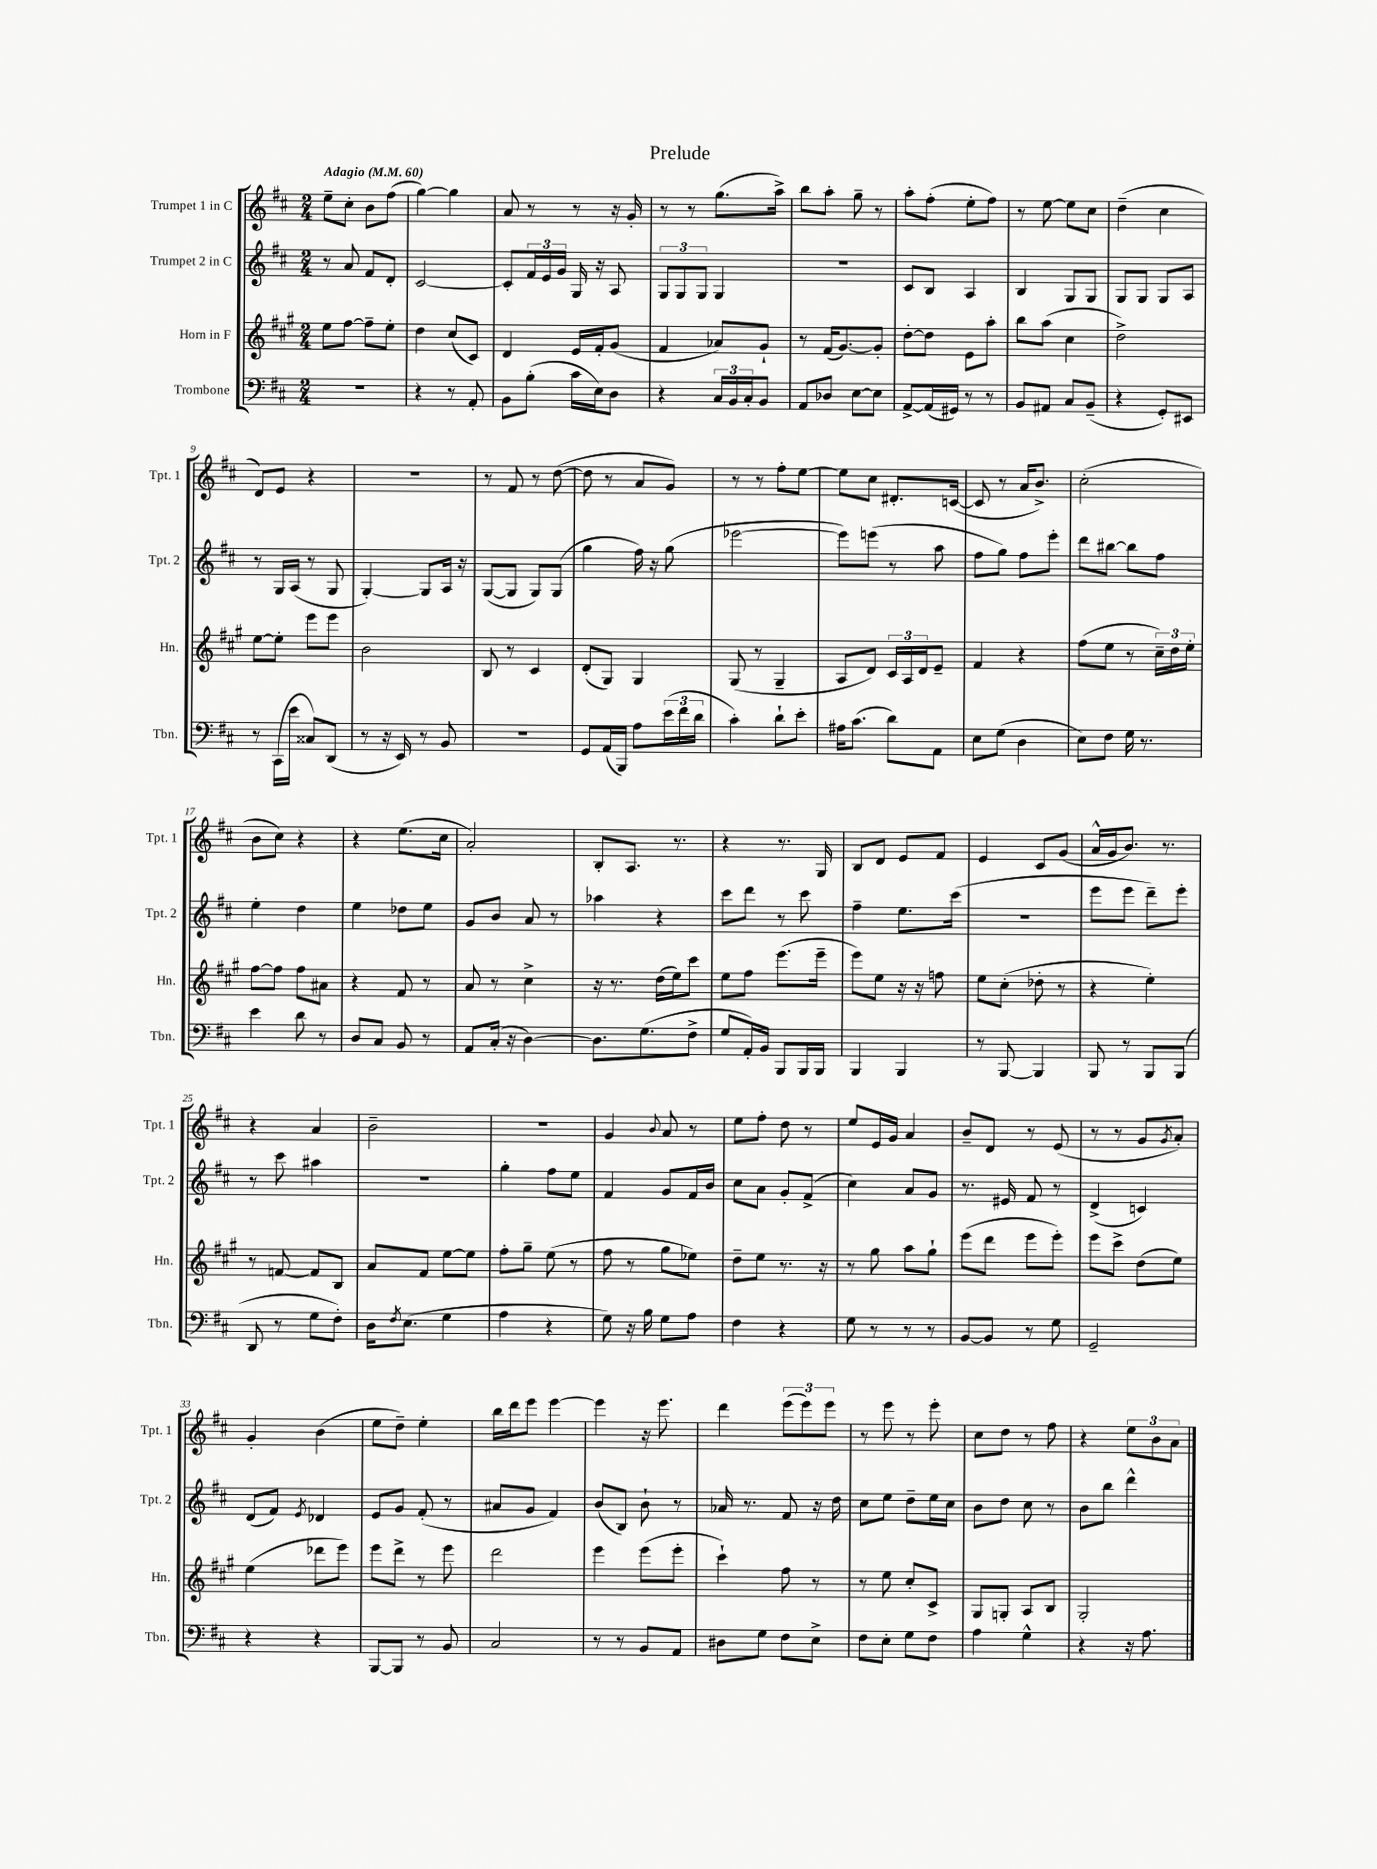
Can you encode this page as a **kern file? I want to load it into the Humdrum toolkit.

**kern	**kern	**kern	**kern
*staff4	*staff3	*staff2	*staff1
*clefF4	*clefG2	*clefG2	*clefG2
*k[f#c#]	*k[f#c#g#]	*k[f#c#]	*k[f#c#]
*M2/4	*M2/4	*M2/4	*M2/4
*MM60	*MM60	*MM60	*MM60
2r	8ee\L	8r	8ee~\L
.	[8ff#\J	8a/	8cc#'\J
.	8ff#~\]L	8f#/L	8b\L
.	8ee'\J	8d'/J	(8ff#\J
=	=	=	=
4r	4dd\	[2c#/	[4gg\)
8r	(8cc#/L	.	4gg\]
8AA'/	8c#/J)	.	.
=	=	=	=
8BB\L	4d/	8c#'/]L	8a/
(8B'\J	.	24f#/L	8r
.	.	24e/	.
.	.	24g/JJ	.
16c#\LL	16e/LL	16G/	8r
16E\J)	16f#'/J	16r	.
8D\J	(8g#/J	8A/	16r
.	.	.	16g'/
=	=	=	=
4r	4f#/	12G/L	8r
.	.	12G/	.
.	.	.	8r
.	.	12G/J	.
24C#/LL	8a-/L)	4G/	(8.gg\L
24BB/	.	.	.
24C#'/J	.	.	.
8BB/J	8g#`/J	.	.
.	.	.	16aa^\Jk)
=	=	=	=
8AA/L	8r	2r	8bb\L
8D-/J	(16f#/LK	.	8aa'\J
.	[8.g#/)	.	.
[8E\L	.	.	8gg~\
8E\]J	8g#'/]J	.	8r
=	=	=	=
[8AA^/L	[8dd'\L	8c#/L	8aa'\L
(16AA/]L	8dd\]J	8B/J	(8ff#'\J
16GG#/JJ)	.	.	.
8r	8e\L	4A/	8ee'\L
8r	8aa'\J	.	8ff#\J)
=	=	=	=
8BB/L	8bb\L	4B/	8r
8AA#/J	(8aa\J	.	[8ee\
8C#/L	4cc#\	8G/L	8ee\]L
(8BB~/J	.	8G/J	8cc#\J
=	=	=	=
4r	2dd^\)	8G/L	(4dd~\
.	.	8G/J	.
8GG'/L)	.	8G/L	4cc#\
8EE#/J	.	8A/J	.
=	=	=	=
8r	[8ee\L	8r	8d/L)
(16CC#\LL	8ee'\]J	16G/LL	8e/J
16e\JJ	.	(16A/JJ	.
8C##/L)	8eee\L	8r	4r
(8DD/J	8eee\J	8G/	.
=	=	=	=
8r	2b\	[4G'/)	2r
16r	.	.	.
16EE/)	.	.	.
8r	.	8G/]L	.
8BB/	.	16A/Jk	.
.	.	16r	.
=	=	=	=
2r	8B/	([8G/L	8r
.	8r	8G/]J	8f#/
.	4c#/	8G/L)	8r
.	.	(8G/J	([8dd\
=	=	=	=
8GG/L	(8d'/L	4gg\	8dd\]
(16AA/L	8G#/J)	.	8r
16BBB/JJ)	.	.	.
8A\L	4G#/	16ff#\)	8a/L
.	.	16r	.
(24e\L	.	(8gg\	8g/J)
24f#\	.	.	.
24d\JJ	.	.	.
=	=	=	=
4c#'\)	(8G#/	[2eee-\	8r
.	8r	.	8r
8d`\L	4G#~/	.	8ff#'\L
8e'\J	.	.	[8ee\J
=	=	=	=
16A#\LK	8A/L	8eee-\]L)	8ee\]L
(8.c#\J	.	.	.
.	8d/J)	(8eee\J	8cc#\J
8d\L)	24c#/LL	8r	8.d#'/L
.	24A/	.	.
.	24d/J	.	.
8AA\J	8e~/J	8aa\	.
.	.	.	([16c/Jk
=	=	=	=
8E\L	4f#/	8ff#\L	8c/]
(8G\J	.	8gg\J)	8r
4D\	4r	8ff#\L	16a/LK
.	.	.	8.b^/J)
.	.	8eee'\J	.
=	=	=	=
8E\L)	(8ff#\L	8ddd\L	(2cc#'\
8F#\J	8ee\J	[8bb#\J	.
16G\	8r	8bb#\]L	.
8.r	.	.	.
.	24cc#~\LL)	8ff#\J	.
.	24dd\	.	.
.	24ee'\JJ	.	.
=	=	=	=
4e\	[8ff#\L	4ee'\	8b\L
.	8ff#\]J	.	8cc#\J)
8d\	8ff#\L	4dd\	4r
8r	8a#\J	.	.
=	=	=	=
8D/L	4r	4ee\	4r
8C#/J	.	.	.
8BB/	8f#/	8dd-\L	(8.ee\L
8r	8r	8ee\J	.
.	.	.	16cc#\Jk
=	=	=	=
8AA/L	8a/	8g/L	2a'/)
(16C#'/Jk	8r	8b/J	.
16r	.	.	.
[4D\)	4cc#^\	8a/	.
.	.	8r	.
=	=	=	=
8.D\]L	16r	4aa-\	8B'/L
.	8.r	.	.
.	.	.	8.A/J
(8.G\	.	.	.
.	(16dd\LL	4r	.
.	16ee\J)	.	8.r
8F#^\J	8ccc#\J	.	.
=	=	=	=
8G/L	8ee\L	8ccc#\L	4r
16AA'/L)	8ff#\J	8ddd\J	.
16BB/JJ	.	.	.
8BBB/L	(8.eee\L	8r	8.r
16BBB/L	.	8ccc#\	.
16BBB/JJ	16eee~\Jk	.	16G/
=	=	=	=
4BBB/	8eee\L)	4ff#~\	8B/L
.	8ee\J	.	8d/J
4BBB/	16r	8.ee\L	8e/L
.	16r	.	.
.	8ff\	.	8f#/J
.	.	(16ccc#\Jk	.
=	=	=	=
8r	8ee\L	2r	4e/
[8BBB/	(8cc#'\J	.	.
4BBB/]	8dd-'\	.	8c#/L
.	8r	.	(8g/J
=	=	=	=
8BBB/	4r	8eee\L	16a^^/LL
.	.	.	16g/J
8r	.	8eee\J	8.b/J)
8BBB/L	4ee'\)	8ddd~\L)	.
.	.	.	8.r
(8BBB/J	.	8eee'\J	.
=	=	=	=
8DD/	8r	8r	4r
8r	[8f/	8ccc#\	.
8G\L	8f/]L	4aa#\	4a/
8F#'\J)	8B/J	.	.
=	=	=	=
16D\LK	8a/L	2r	2b~\
8qF#/	.	.	.
(8.E\J	.	.	.
.	8f#/J	.	.
4G\	[8ee\L	.	.
.	8ee\]J	.	.
=	=	=	=
4A\	8ff#'\L	4gg'\	2r
.	8gg#~\J	.	.
4r	(8ee\	8ff#\L	.
.	8r	8ee\J	.
=	=	=	=
8G\)	8ff#\	4f#/	4g/
16r	8r	.	.
16B\	.	.	.
.	.	.	8qqb/
8G\L	8gg#\L	8g/L	8a/
8A\J	8ee-\J)	16f#/L	8r
.	.	16b/JJ	.
=	=	=	=
4F#\	8dd~\L	8cc#\L	8ee\L
.	8ee\J	8a\J	8ff#'\J
4r	8.r	8g'/L	8dd\
.	.	(8f#^/J	8r
.	16r	.	.
=	=	=	=
8G\	8r	4cc#\)	8ee/L
8r	8gg#\	.	16e/L
.	.	.	16g/JJ
8r	8aa\L	8a/L	4a/
8r	8gg#`\J	8g/J	.
=	=	=	=
[8BB/L	(8eee\L	8.r	8b~/L
8BB/]J	8ddd\J	.	8d/J
.	.	16e#/	.
8r	8eee\L	8f#/	8r
8G\	8eee'\J)	8r	(8e/
=	=	=	=
2GG~/	8eee\L	(4d^/	8r
.	8ccc#^\J	.	8r
.	(8dd\L	4c/)	8g/L
.	.	.	8qg/
.	8ee\J)	.	8a'/J)
=	=	=	=
4r	(4ee\	(8d/L	4g'/
.	.	8f#/J)	.
.	.	8qe/	.
4r	8ddd-\L	4d-/	(4b\
.	8eee\J)	.	.
=	=	=	=
[8BBB/L	8eee\L	8e/L	8ee\L
8BBB/]J	8ddd^\J	8g/J	8dd~\J)
8r	8r	(8f#'/	4ee'\
8BB/	8eee\	8r	.
=	=	=	=
2C#/	2ddd\	8a#/L	16bb\LL
.	.	.	16ddd\J
.	.	8g/J	8eee\J
.	.	4f#/)	[4eee\
=	=	=	=
8r	4eee\	(8b/L	4eee\]
8r	.	8B/J)	.
8BB/L	(8eee\L	8b`\	16r
.	.	.	8.eee\
8AA/J	8eee'\J	8r	.
=	=	=	=
8D#\L	4ccc#`\)	16a-/	4ddd\
.	.	8.r	.
8G\J	.	.	.
8F#\L	8ff#\	8f#/	(12eee\L
.	.	.	12eee\)
8E^\J	8r	16r	.
.	.	.	12eee\J
.	.	16dd\	.
=	=	=	=
8F#\L	8r	8cc#\L	8r
8E'\J	8ee\	8ee\J	8eee\
8G\L	8cc#'/L	8dd~\L	8r
8F#\J	8c#^/J	16ee\L	8eee'\
.	.	16cc#\JJ	.
=	=	=	=
4A\	8G#/L	8b\L	8cc#\L
.	8G'/J	8dd\J	8dd\J
4G^^\	8A/L	8cc#\	8r
.	8B/J	8r	8ff#\
=	=	=	=
4r	2G#'/	8b\L	4r
.	.	8bb\J	.
16r	.	4ddd^^\	12ee\L
8.A\	.	.	.
.	.	.	12b\
.	.	.	12a\J
==	==	==	==
*-	*-	*-	*-
